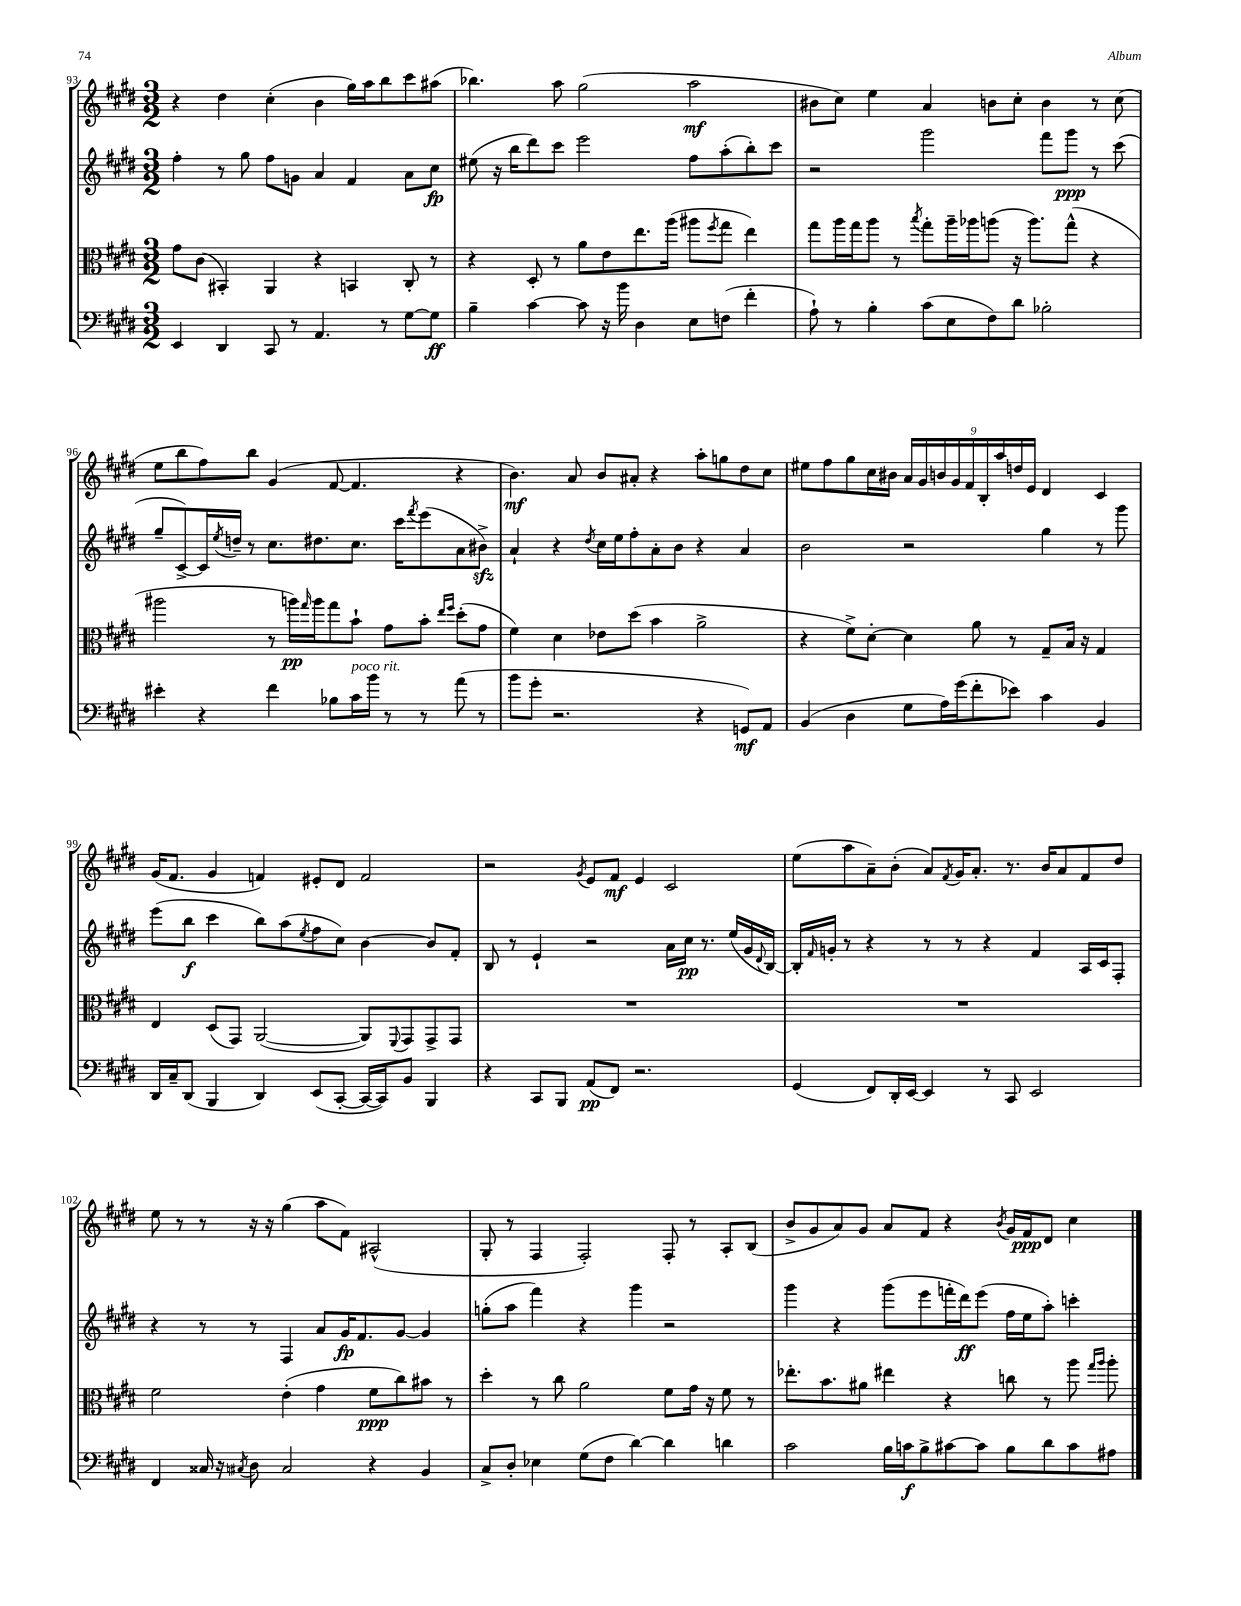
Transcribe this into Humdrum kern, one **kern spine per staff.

**kern	**kern	**kern	**kern
*staff4	*staff3	*staff2	*staff1
*clefF4	*clefC3	*clefG2	*clefG2
*k[f#c#g#d#]	*k[f#c#g#d#]	*k[f#c#g#d#]	*k[f#c#g#d#]
*M3/2	*M3/2	*M3/2	*M3/2
4EE	8g#	4ff#'	4r
.	(8c#	.	.
4DD#	4BB#')	8r	4dd#
.	.	8gg#	.
8CC#	4AA	8ff#	(4cc#'
8r	.	8g	.
4.AA	4r	4a	4b
.	4BB	4f#	16gg#)
.	.	.	16aa
8r	.	.	8bb
[8G#	8C#'	8a	8ccc#
8G#]	8r	8cc#	(8aa#
=	=	=	=
4B~	4r	(8ee#	4.bb-)
.	.	16r	.
.	.	16bb	.
[4c#	8D#'	8ddd#)	.
.	8r	8ccc#	8aa
8c#]	8a	2eee	(2gg#
16r	8e	.	.
16b	.	.	.
4D#	8.ee	.	.
.	(16aa	.	.
8E	8aa#	8ff#	2aa
.	8qff#	.	.
(8F	8gg#	(8aa'	.
4f#'	4ee)	8bb')	.
.	.	8ccc#	.
=	=	=	=
8A`)	8gg#	2r	8b#
8r	16aa	.	8cc#)
.	16gg#	.	.
4B'	8aa	.	4ee
.	8r	.	.
.	8qbb	.	.
(8c#	8gg#'	2ggg#	4a
8E	16aa~	.	.
.	16aa-	.	.
8F#)	(8aa	.	8b
8d#	16r	.	8cc#'
.	8.aa)	.	.
2B-'	.	8fff#	4b
.	(8gg#^^	8ggg#	.
.	4r	8r	8r
.	.	(8ccc#	(8cc#
=	=	=	=
4e#'	2aa#	8gg#~	8ee
.	.	[8c#^)	8bb
4r	.	16c#]	8ff#)
.	.	8qee	.
.	.	16dd~	.
.	.	8r	8bb
4f#	8r	8.cc#	(4g#
.	16aa)	.	.
.	16qqgg#	.	.
.	16aa	8.dd#	.
8B-	8gg#	.	[8f#
16c#	8b`	8.cc#	4.f#]
16b	.	.	.
8r	8g#	.	.
.	.	16ccc#	.
.	.	8qfff#	.
8r	8b'	(8eee	.
.	16qqee	.	.
.	16qqff#	.	.
(8a	(8dd#'	8a	4r
8r	8g#	8b#^)	.
=	=	=	=
8b	4f#)	4a`	4.b)
8g#'	.	.	.
2.r	4d#	4r	.
.	.	.	8a
.	.	8qdd#	.
.	8e-	16cc#	8b
.	.	16ee	.
.	(8dd#	8ff#'	8a#'
.	4b	8a'	4r
.	.	8b	.
4r	2a^	4r	8aa'
.	.	.	8gg
8GG)	.	4a	8dd#
8AA	.	.	8cc#
=	=	=	=
(4BB	4r	2b	8ee#
.	.	.	8ff#
4D#	8f#^)	.	8gg#
.	[8d#'	.	16cc#
.	.	.	16b#
8G#	4d#]	2r	18a
.	.	.	18g#
.	.	.	18b
16A)	.	.	.
.	.	.	18g#
(16g#	.	.	.
.	.	.	18f#
8f#'	8a	.	.
.	.	.	18B'
.	.	.	18aa
8e-)	8r	.	.
.	.	.	18dd
.	.	.	18e
4c#	8G#~	4gg#	4d#
.	16B	.	.
.	16r	.	.
4BB	4G#	8r	4c#
.	.	8ggg#	.
=	=	=	=
16DD#	4E	(8eee	(16g#
16C#~	.	.	8.f#
(8DD#	.	8bb	.
4BBB	(8D#	4ccc#	4g#
.	8GG#)	.	.
4DD#)	([2AA	8bb)	4f)
.	.	(8aa	.
.	.	8qee	.
(8EE	.	8ff#	8e#'
[8CC#'	.	8cc#)	8d#
16CC#_	8AA])	[4b	2f
16CC#])	.	.	.
.	8qqFF#	.	.
8BB	8GG#	.	.
4BBB	8GG#^	8b]	.
.	8GG#	8f#'	.
=	=	=	=
4r	1.r	8B	2r
.	.	8r	.
8CC#	.	4e`	.
8BBB	.	.	.
.	.	.	8qg#
(8AA	.	2r	8e
8FF#)	.	.	8f#
2.r	.	.	4e
.	.	16a	2c#
.	.	16cc#	.
.	.	8.r	.
.	.	(16ee	.
.	.	16g#	.
.	.	8qqd#	.
.	.	[16B)	.
=	=	=	=
(4GG#	1.r	16B']	(8ee
.	.	16qqf#	.
.	.	16g'	.
.	.	8r	8aa
8FF#)	.	4r	8a~)
16DD#'	.	.	(8b'
[16EE	.	.	.
4EE]	.	8r	8a)
.	.	.	8qf#
.	.	8r	16g#
.	.	.	8.a'
8r	.	4r	.
8CC#	.	.	8.r
2EE	.	4f#	.
.	.	.	16b
.	.	.	8a
.	.	16A	8f#
.	.	16c#	.
.	.	8F#'	8dd#
=	=	=	=
4FF#	2f#	4r	8ee
.	.	.	8r
16C##	.	8r	8r
16r	.	.	.
8qC#	.	.	.
8D#	.	8r	16r
.	.	.	16r
2C#	(4e'	4F#	(4gg#
.	4g#	8a	8aa
.	.	16g#	8f#)
.	.	8.f#	.
4r	8f#	.	(2A#^^
.	8cc#)	[8g#	.
4BB	8b#	4g#]	.
.	8r	.	.
=	=	=	=
8C#^	4dd#'	(8gg'	8G#'
8D#'	.	8aa	8r
4E-	8r	4fff#)	4F#
.	8cc#	.	.
(8G#	2a	4r	2F#')
8F#	.	.	.
[4d#)	.	4ggg#	.
4d#]	8f#	2r	8F#'
.	16g#	.	8r
.	16r	.	.
4d	8f#	.	8A'
.	8r	.	(8B
=	=	=	=
2c#	8.ee-'	4ggg#	8b^
.	.	.	8g#
.	8.b	.	.
.	.	4r	8a)
.	8a#	.	8g#
16B	4ee#	(8ggg#	8a
16c	.	.	.
8B^	.	8eee	8f#
[8c#	4r	16fff'	4r
.	.	16ddd#)	.
8c#]	.	(8eee	.
.	.	.	8qb
8B	8cc	16ff#	16g#
.	.	16ee	16f#
8d#	8r	8aa')	8d#
8c#	8aa	4ccc'	4cc#
.	16qqgg#	.	.
.	16qqaa	.	.
8A#	8aa'	.	.
==	==	==	==
*-	*-	*-	*-
